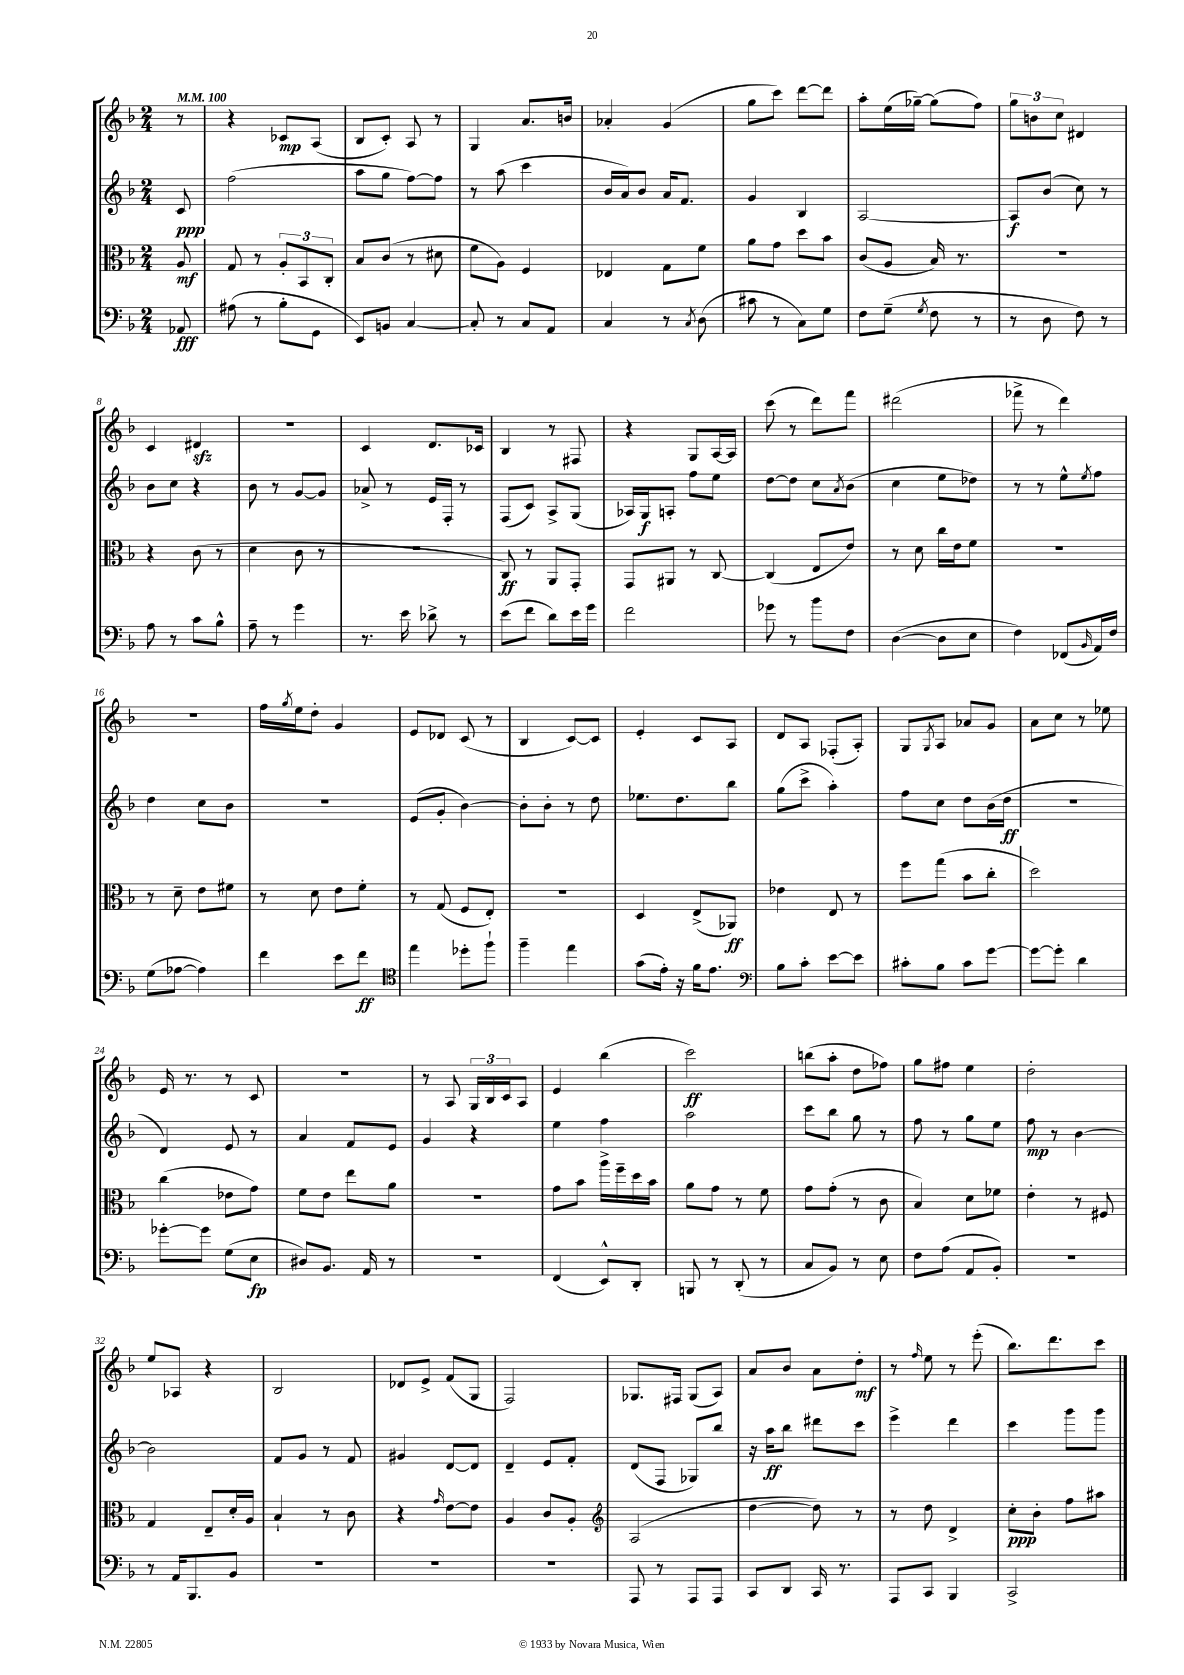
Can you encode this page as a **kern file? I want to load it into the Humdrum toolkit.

**kern	**dynam	**kern	**dynam	**kern	**dynam	**kern	**dynam
*part4	*part4	*part3	*part3	*part2	*part2	*part1	*part1
*staff4	*staff4	*staff3	*staff3	*staff2	*staff2	*staff1	*staff1
*clefF4	*	*clefC3	*	*clefG2	*	*clefG2	*
*k[b-]	*	*k[b-]	*	*k[b-]	*	*k[b-]	*
*M2/4	*	*M2/4	*	*M2/4	*	*M2/4	*
*MM100	*	*MM100	*	*MM100	*	*MM100	*
=	=	=	=	=	=	=	=
8AA-X/	fff	8A/	mf	8c/	ppp	8r	.
=1	=1	=1	=1	=1	=1	=1	=1
(8A#X\	.	8G/	.	(2ff\	.	4r	.
8r	.	8r	.	.	.	.	.
8B-'\L	.	12A'/L	.	.	.	8c-X/L	mp
.	.	12BB-/	.	.	.	.	.
8GG\J	.	.	.	.	.	(8A/J	.
.	.	12C'/J	.	.	.	.	.
=2	=2	=2	=2	=2	=2	=2	=2
8EE/L)	.	8B-/L	.	8aa\L	.	8B-/L	.
8BBn/J	.	(8c/J	.	8gg\J	.	8c'/J)	.
[4C/	.	8r	.	[8ff\L)	.	8A/	.
.	.	8d#X\	.	8ff\J]	.	8r	.
=3	=3	=3	=3	=3	=3	=3	=3
8C'/]	.	8f\L	.	8r	.	4G/	.
8r	.	8A\J)	.	(8aa\	.	.	.
8C/L	.	4F/	.	4ccc\	.	8.a/L	.
8AA/J	.	.	.	.	.	.	.
.	.	.	.	.	.	16bn/Jk	.
=4	=4	=4	=4	=4	=4	=4	=4
4C/	.	4E-X/	.	16b-/LL	.	4a-X'/	.
.	.	.	.	16a/J)	.	.	.
.	.	.	.	8b-/J	.	.	.
8r	.	8G\L	.	16a/KL	.	(4g/	.
.	.	.	.	8.f/J	.	.	.
8qC/	.	.	.	.	.	.	.
(8D\	.	8f\J	.	.	.	.	.
=5	=5	=5	=5	=5	=5	=5	=5
8c#X\	.	8a\L	.	4g/	.	8gg\L	.
8r	.	8g\J	.	.	.	8ccc\J)	.
8C\L)	.	8dd\L	.	4B-/	.	[8ddd\L	.
8G\J	.	8b-\J	.	.	.	8ddd\J]	.
=6	=6	=6	=6	=6	=6	=6	=6
8F\L	.	(8c/L	.	[2A/	.	8aa'\L	.
(8G~\J	.	8A/J	.	.	.	(16ee\L	.
.	.	.	.	.	.	[16gg-X~\JJ)	.
8qG/	.	.	.	.	.	.	.
8F\	.	16B-/)	.	.	.	(8gg-\L]	.
.	.	8.r	.	.	.	.	.
8r	.	.	.	.	.	8ff\J)	.
=7	=7	=7	=7	=7	=7	=7	=7
8r	.	2r	.	8A/L]	f	12gg\L	.
.	.	.	.	.	.	12bn\	.
8D\	.	.	.	(8b-/J	.	.	.
.	.	.	.	.	.	12cc\J	.
8F\)	.	.	.	8cc\)	.	4d#X/	.
8r	.	.	.	8r	.	.	.
!!LO:LB:g=z
=8	=8	=8	=8	=8	=8	=8	=8
8A\	.	4r	.	8b-\L	.	4c/	.
8r	.	.	.	8cc\J	.	.	.
8c\L	.	(8c\	.	4r	.	4d#Xzz/	.
8B-^^\J	.	8r	.	.	.	.	.
=9	=9	=9	=9	=9	=9	=9	=9
8A~\	.	4d\	.	8b-\	.	2r	.
8r	.	.	.	8r	.	.	.
4g\	.	8c\	.	[8g/L	.	.	.
.	.	8r	.	8g/J]	.	.	.
=10	=10	=10	=10	=10	=10	=10	=10
8.r	.	2r	.	8a-X^/	.	4c/	.
.	.	.	.	8r	.	.	.
16e\	.	.	.	.	.	.	.
8d-X^\	.	.	.	16e/LL	.	8.d/L	.
.	.	.	.	16F'/JJ	.	.	.
8r	.	.	.	8r	.	.	.
.	.	.	.	.	.	16c-X/Jk	.
=11	=11	=11	=11	=11	=11	=11	=11
(8e\L	.	8C/)	ff	(8F/L	.	4B-/	.
8f\J	.	8r	.	8c/J)	.	.	.
8d\L)	.	8AA/L	.	8A^/L	.	8r	.
16e\L	.	8GG'/J	.	(8G/J	.	8F#X/	.
16g\JJ	.	.	.	.	.	.	.
=12	=12	=12	=12	=12	=12	=12	=12
2f\	.	8GG/L	.	16A-X/LL)	.	4r	.
.	.	.	.	16G/J	f	.	.
.	.	8AA#X/J	.	8An'/J	.	.	.
.	.	8r	.	8ff\L	.	8G/L	.
.	.	[8C/	.	8ee\J	.	[16A/L	.
.	.	.	.	.	.	16A/JJ]	.
=13	=13	=13	=13	=13	=13	=13	=13
8g-X\	.	(4C/]	.	[8dd\L	.	(8ccc\	.
8r	.	.	.	8dd\J]	.	8r	.
8b-\L	.	8E/L	.	8cc\L	.	8ddd\L)	.
.	.	.	.	8qa/	.	.	.
8F\J	.	8e/J)	.	(8b-\J	.	8fff\J	.
=14	=14	=14	=14	=14	=14	=14	=14
([4D\	.	8r	.	4cc\	.	(2ddd#X\	.
.	.	8d\	.	.	.	.	.
8D\L]	.	16cc\LL	.	8ee\L	.	.	.
.	.	16e\J	.	.	.	.	.
8E\J	.	8f\J	.	8dd-X\J)	.	.	.
=15	=15	=15	=15	=15	=15	=15	=15
4F\)	.	2r	.	8r	.	8fff-X^\	.
.	.	.	.	8r	.	8r	.
(8FF-X/L	.	.	.	8ee^^\L	.	4ddd\)	.
16qqBB-/	.	.	.	8qee/	.	.	.
16AA/L)	.	.	.	8ff\J	.	.	.
16F/JJ	.	.	.	.	.	.	.
!!LO:LB:g=z
=16	=16	=16	=16	=16	=16	=16	=16
(8G\L	.	8r	.	4dd\	.	2r	.
[8A-X\J	.	8d~\	.	.	.	.	.
4A-\])	.	8e\L	.	8cc\L	.	.	.
.	.	8f#X\J	.	8b-\J	.	.	.
=17	=17	=17	=17	=17	=17	=17	=17
4f\	.	8r	.	2r	.	16ff\LL	.
.	.	.	.	.	.	8qgg/	.
.	.	.	.	.	.	16ee\J	.
.	.	8d\	.	.	.	8dd'\J	.
8e\L	.	8e\L	.	.	.	4g/	.
8f\J	ff	8f'\J	.	.	.	.	.
=18	=18	=18	=18	=18	=18	=18	=18
*clefC4	*	*	*	*	*	*	*
4ee\	.	8r	.	(8e/L	.	8e/L	.
.	.	(8G/	.	8g'/J	.	8d-X/J	.
8dd-X'\L	.	8F/L	.	[4b-\)	.	(8c/	.
8ff`\J	.	8E'/J)	.	.	.	8r	.
=19	=19	=19	=19	=19	=19	=19	=19
4ff~\	.	2r	.	8b-'\L]	.	4B-/	.
.	.	.	.	8b-'\J	.	.	.
4ee\	.	.	.	8r	.	[8c/L)	.
.	.	.	.	8dd\	.	8c/J]	.
=20	=20	=20	=20	=20	=20	=20	=20
(8g\L	.	4D/	.	8.ee-X\L	.	4e'/	.
16e'\Jk)	.	.	.	.	.	.	.
16r	.	.	.	8.dd\	.	.	.
16f\KL	.	(8E^/L	.	.	.	8c/L	.
8.e\J	.	.	.	.	.	.	.
.	.	8AA-X/J)	ff	8bb-\J	.	8A/J	.
=21	=21	=21	=21	=21	=21	=21	=21
*clefF4	*	*	*	*	*	*	*
8B-\L	.	4e-X\	.	(8gg\L	.	8d/L	.
8c'\J	.	.	.	8ccc^\J	.	8A/J	.
[8e\L	.	8E/	.	4aa'\)	.	(8F-X'/L	.
8e\J]	.	8r	.	.	.	8A'/J)	.
=22	=22	=22	=22	=22	=22	=22	=22
8c#X'\L	.	8ff\L	.	8ff\L	.	8G/L	.
.	.	.	.	.	.	8qG/	.
8B-\J	.	(8gg\J	.	8cc\J	.	8A/J	.
8c#\L	.	8b-\L	.	8dd\L	.	8a-X/L	.
[8g\J	.	8cc'\J	.	(16b-\L	.	8g/J	.
.	.	.	.	16dd\JJ	ff	.	.
=23	=23	=23	=23	=23	=23	=23	=23
8g\L_	.	2dd\)	.	2r	.	8a\L	.
8g'\J]	.	.	.	.	.	8cc\J	.
4d\	.	.	.	.	.	8r	.
.	.	.	.	.	.	8ee-X\	.
!!LO:LB:g=z
=24	=24	=24	=24	=24	=24	=24	=24
[8g-X'\L	.	(4cc\	.	4d/)	.	16e/	.
.	.	.	.	.	.	8.r	.
8g-\J]	.	.	.	.	.	.	.
(8G\L	.	8e-X\L	.	8e/	.	8r	.
8E\J	fp	8g\J)	.	8r	.	8c/	.
=25	=25	=25	=25	=25	=25	=25	=25
8D#X/L)	.	8f\L	.	4a/	.	2r	.
8.BB-/J	.	8e\J	.	.	.	.	.
.	.	8ee\L	.	8f/L	.	.	.
16AA/	.	.	.	.	.	.	.
8r	.	8a\J	.	8e/J	.	.	.
=26	=26	=26	=26	=26	=26	=26	=26
2r	.	2r	.	4g/	.	8r	.
.	.	.	.	.	.	8A/	.
.	.	.	.	4r	.	24G/LL	.
.	.	.	.	.	.	24B-/	.
.	.	.	.	.	.	24c/J	.
.	.	.	.	.	.	8A/J	.
=27	=27	=27	=27	=27	=27	=27	=27
(4FF/	.	8g\L	.	4ee\	.	4e/	.
.	.	8b-\J	.	.	.	.	.
8EE^^/L)	.	16aa^\LL	.	4ff\	.	(4bb-\	.
.	.	16ff~\	.	.	.	.	.
8DD'/J	.	16dd\	.	.	.	.	.
.	.	16b-\JJ	.	.	.	.	.
=28	=28	=28	=28	=28	=28	=28	=28
8BBBn/	.	8a\L	.	2aa\	.	2ccc\)	ff
8r	.	8g\J	.	.	.	.	.
(8DD'/	.	8r	.	.	.	.	.
8r	.	8f\	.	.	.	.	.
=29	=29	=29	=29	=29	=29	=29	=29
8C/L	.	8g\L	.	8ccc\L	.	(8bbn\L	.
8BB-/J)	.	(8g'\J	.	8bb-\J	.	8aa'\J	.
8r	.	8r	.	8gg\	.	8dd\L	.
8E\	.	8c\	.	8r	.	8ff-X\J)	.
=30	=30	=30	=30	=30	=30	=30	=30
8F\L	.	4B-/)	.	8ff\	.	8gg\L	.
(8A\J	.	.	.	8r	.	8ff#X\J	.
8AA/L	.	8d\L	.	8gg\L	.	4ee\	.
8BB-'/J)	.	8f-X\J	.	8ee\J	.	.	.
=31	=31	=31	=31	=31	=31	=31	=31
2r	.	4e'\	.	8ff\	mp	2dd'\	.
.	.	.	.	8r	.	.	.
.	.	8r	.	[4b-\	.	.	.
.	.	8F#X/	.	.	.	.	.
!!LO:LB:g=z
=32	=32	=32	=32	=32	=32	=32	=32
8r	.	4G/	.	2b-\]	.	8ee/L	.
16AA/KL	.	.	.	.	.	8A-X/J	.
8.BBB-/	.	.	.	.	.	.	.
.	.	8E~/L	.	.	.	4r	.
8BB-/J	.	16d'/L	.	.	.	.	.
.	.	16A/JJ	.	.	.	.	.
=33	=33	=33	=33	=33	=33	=33	=33
2r	.	4B-`/	.	8f/L	.	2B-/	.
.	.	.	.	8g/J	.	.	.
.	.	8r	.	8r	.	.	.
.	.	8c\	.	8f/	.	.	.
=34	=34	=34	=34	=34	=34	=34	=34
2r	.	4r	.	4g#X/	.	8d-X/L	.
.	.	.	.	.	.	8e^/J	.
.	.	16qqg/	.	.	.	.	.
.	.	[8e\L	.	[8d/L	.	(8f/L	.
.	.	8e\J]	.	8d/J]	.	8G/J	.
=35	=35	=35	=35	=35	=35	=35	=35
2r	.	4A/	.	4d~/	.	2F/)	.
.	.	8c/L	.	8e/L	.	.	.
.	.	8A'/J	.	8f'/J	.	.	.
=36	=36	=36	=36	=36	=36	=36	=36
*	*	*clefG2	*	*	*	*	*
8AAA/	.	(2A/	.	(8d/L	.	8.G-X/L	.
8r	.	.	.	8F/J	.	.	.
.	.	.	.	.	.	16F#X/Jk	.
8AAA/L	.	.	.	8G-X/L)	.	(8G-/L	.
8AAA/J	.	.	.	8bb-/J	.	8A/J)	.
=37	=37	=37	=37	=37	=37	=37	=37
8CC/L	.	[4dd\	.	16r	.	8a/L	.
.	.	.	.	16aa\KL	ff	.	.
8DD/J	.	.	.	8bb-\J	.	8b-/J	.
16CC/	.	8dd\])	.	8ddd#X\L	.	8a\L	.
8.r	.	.	.	.	.	.	.
.	.	8r	.	8ccc\J	.	8dd'\J	mf
=38	=38	=38	=38	=38	=38	=38	=38
8AAA/L	.	8r	.	4eee^\	.	8r	.
.	.	.	.	.	.	16qqff/	.
8CC/J	.	8dd\	.	.	.	8ee\	.
4BBB-/	.	4d^/	.	4ddd\	.	8r	.
.	.	.	.	.	.	(8eee'\	.
=39	=39	=39	=39	=39	=39	=39	=39
2CC^/	.	8cc'\L	ppp	4ccc\	.	8.bb-\L)	.
.	.	8b-'\J	.	.	.	.	.
.	.	.	.	.	.	8.ddd\	.
.	.	8ff\L	.	8ggg\L	.	.	.
.	.	8aa#X\J	.	8ggg\J	.	8ccc\J	.
==	==	==	==	==	==	==	==
*-	*-	*-	*-	*-	*-	*-	*-
